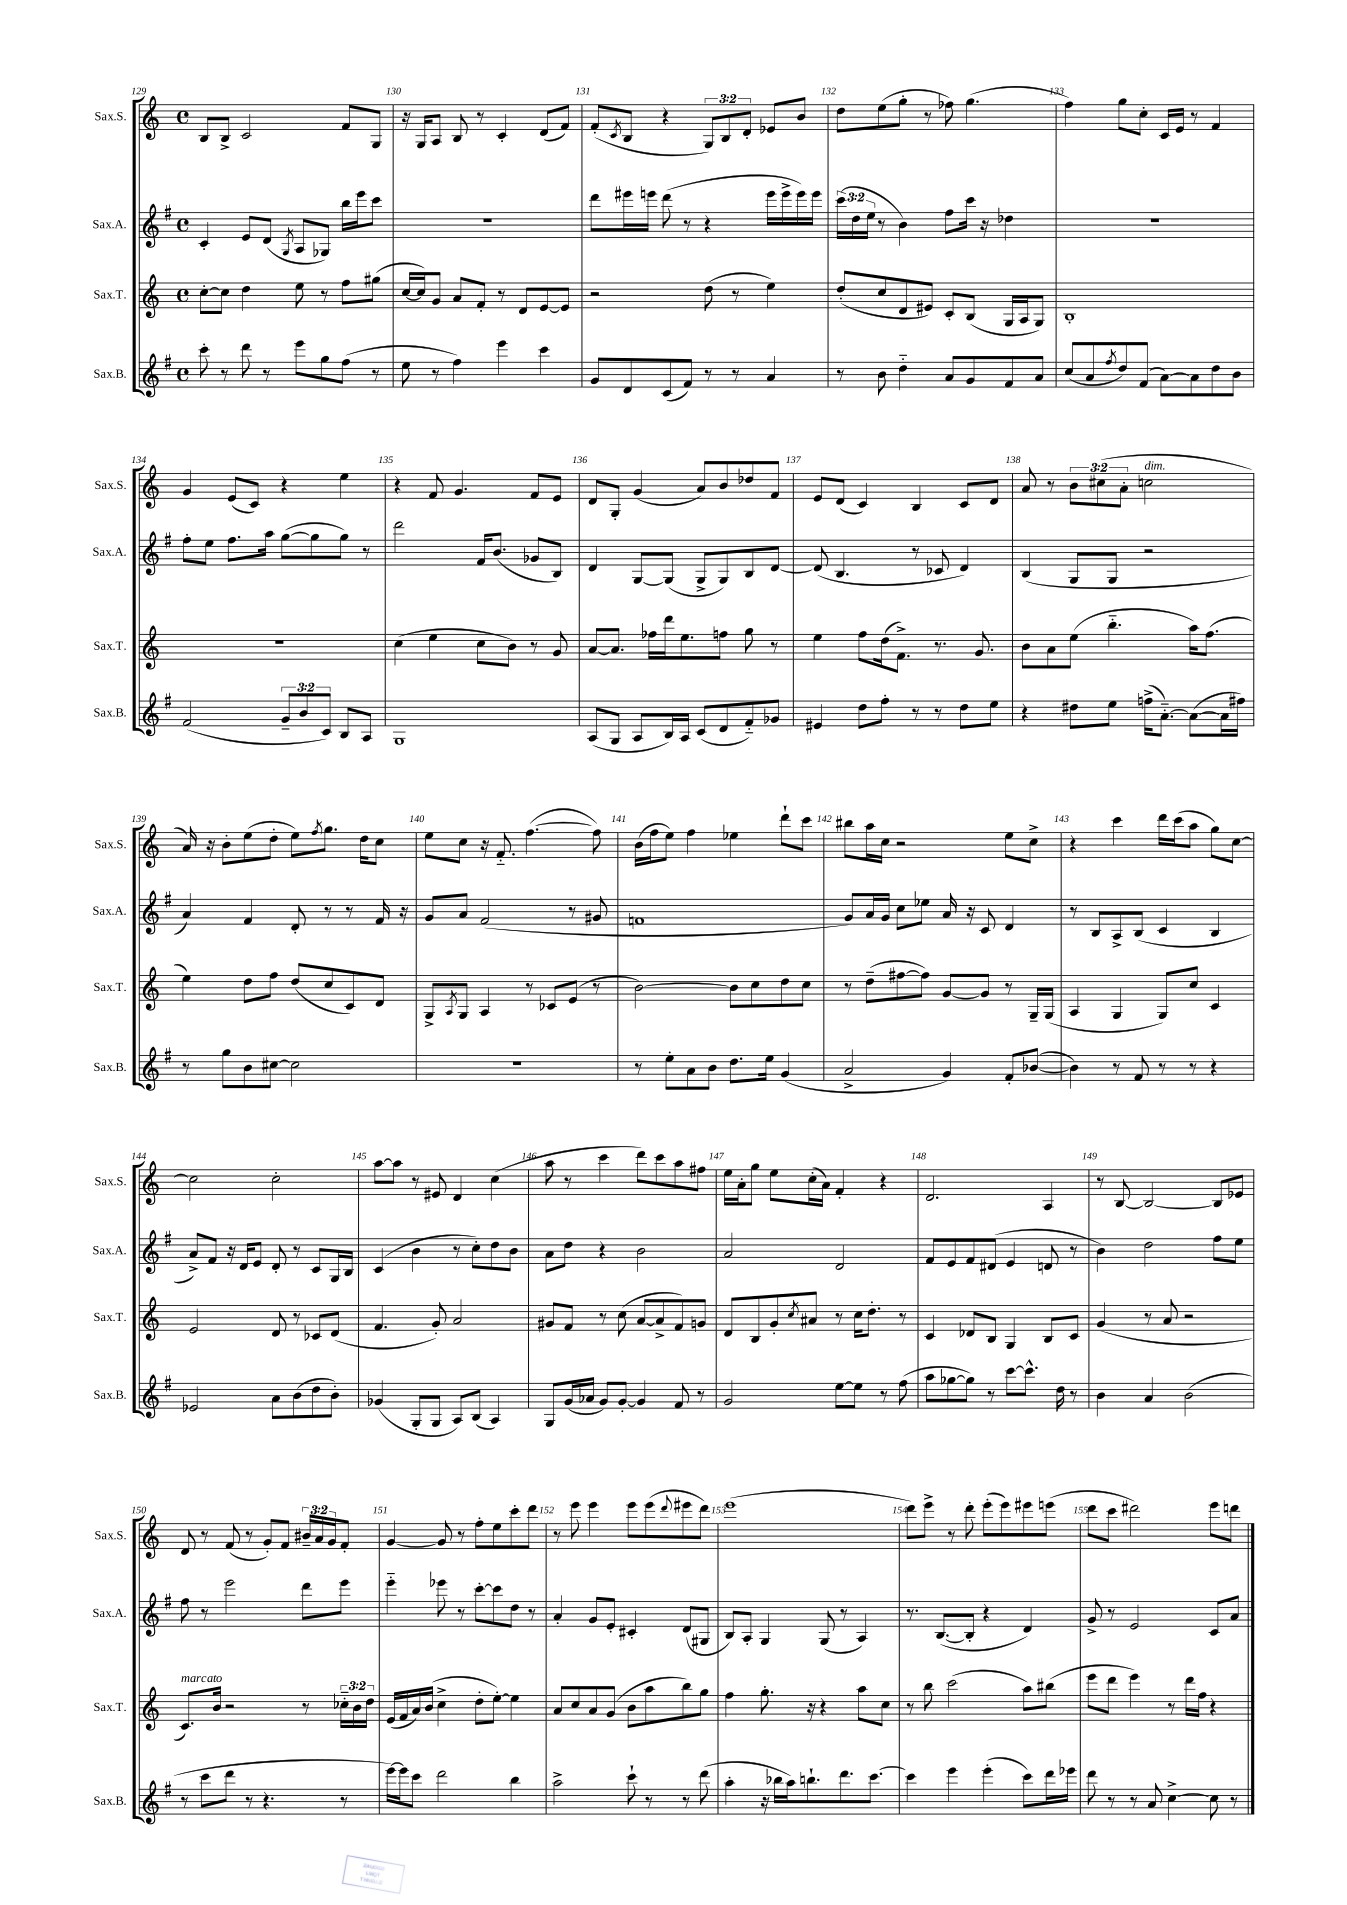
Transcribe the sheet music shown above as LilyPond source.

<<
\new StaffGroup <<
\new Staff = "s0" \with { instrumentName = "Sax.S." shortInstrumentName = "Sax.S." } {
    \clef treble \key c \major \defaultTimeSignature \time 4/4 \override Staff.TupletNumber.text = #tuplet-number::calc-fraction-text
    b8 b8-> c'2 f'8 g8 |
    r16 g16 a8 b8 r8 c'4-. d'8( f'8) |
    f'8-.( \acciaccatura { c'8 } b8 r4 \tuplet 3/2 { g8) b8 d'8-. } ees'8 b'8 |
    d''8 e''8( g''8-. r8 fes''8) g''4.( |
    f''4) g''8 c''8-. c'16 e'16 r8 f'4 |
    g'4 e'8( c'8) r4 e''4 |
    r4 f'8 g'4. f'8 e'8 |
    d'8 g8-. g'4( a'8) b'8 des''8 f'8 |
    e'8 d'8( c'4) b4 c'8 d'8 |
    a'8 r8 \tuplet 3/2 { b'8 cis''8( a'8-. } c''2^\markup { \italic "dim." } |
    a'16) r16 b'8-. e''8( d''8-. e''8) \acciaccatura { f''8 } g''8. d''16 c''8 |
    e''8 c''8 r16 f'8.-_ f''4.~( f''8) |
    b'16( f''16 e''8) f''4 ees''4 d'''8-! c'''8 |
    bis''8 a''16 c''16 r2 e''8 c''8-> |
    r4 c'''4 d'''16 c'''16( a''8 g''8) c''8~ |
    c''2 c''2-. |
    a''8~ a''8 r8 eis'8 d'4 c''4( |
    a''8 r8 c'''4 d'''8) c'''8 a''8 fis''8 |
    e''16 a'16-. g''8 e''8 c''16-.( a'16) f'4-. r4 |
    d'2. a4 |
    r8 b8~ b2~ b8 ees'8 |
    d'8 r8 f'8( r8 g'8-.) f'8 \tuplet 3/2 { bis'16-- a'16 g'16 } f'8-. |
    g'4~ g'8 r8 f''8-. e''8 c'''8-. d'''8 |
    r8 e'''8 e'''4 e'''8 e'''8( \appoggiatura { d'''8 } eis'''8 d'''8) |
    e'''1( |
    d'''8) e'''8-> r8 d'''8-. e'''8-.( e'''8) eis'''8 e'''8( |
    d'''8 c'''8 dis'''2) e'''8 d'''8 \bar "|." |
}
\new Staff = "s1" \with { instrumentName = "Sax.A." shortInstrumentName = "Sax.A." } {
    \clef treble \key g \major \defaultTimeSignature \time 4/4 \override Staff.TupletNumber.text = #tuplet-number::calc-fraction-text
    c'4-. e'8 d'8( \acciaccatura { g8 } a8 ges8) b''16 e'''16 c'''8 |
    r1 |
    d'''8 eis'''16 e'''16 d'''8( r8 r4 e'''16 e'''16-> e'''16) e'''16 |
    \tuplet 3/2 { c'''16( d''16 e''16 } r8 b'4) fis''8 c'''16 r16 des''4 |
    r1 |
    fis''8-. e''8 fis''8. a''16 g''8~( g''8 g''8) r8 |
    d'''2 fis'16 b'8.( ges'8 b8) |
    d'4 g8~ g8( g8-> g8) b8 d'8~ |
    d'8( b4. r8 ces'8 d'4) |
    b4( g8 g8 r2 |
    a'4) fis'4 d'8-. r8 r8 fis'16 r16 |
    g'8 a'8 fis'2( r8 gis'8 |
    f'1 |
    g'8) a'16 g'16 c''8 ees''8 a'16 r16 c'8 d'4 |
    r8 b8 a8-> b8( c'4 b4 |
    a'8->) fis'8 r16 d'16 e'8 d'8-. r8 c'8 g16 b16 |
    c'4( b'4 r8 c''8-.) d''8 b'8 |
    a'8 d''8 r4 b'2 |
    a'2 d'2 |
    fis'8 e'8 fis'8 dis'8( e'4 d'8 r8 |
    b'4) d''2 fis''8 e''8 |
    fis''8 r8 e'''2 d'''8 e'''8 |
    e'''4-_ ees'''8 r8 c'''8~-. c'''8 d''8 r8 |
    a'4-. g'8 e'8-. cis'4-. d'8( gis8 |
    b8) a8-. g4 g8( r8 a4) |
    r8. b8.~( b8-. r4 d'4) |
    g'8-> r8 e'2 c'8 a'8 \bar "|." |
}
\new Staff = "s2" \with { instrumentName = "Sax.T." shortInstrumentName = "Sax.T." } {
    \clef treble \key c \major \defaultTimeSignature \time 4/4 \override Staff.TupletNumber.text = #tuplet-number::calc-fraction-text
    c''8~-. c''8 d''4 e''8 r8 f''8 gis''8( |
    c''16~ c''16) g'8 a'8 f'8-. r8 d'8 e'8~ e'8 |
    r2 d''8( r8 e''4) |
    d''8-.( c''8 d'8 eis'8) c'8-. b8( g16 a16 g8) |
    b1-. |
    R1 |
    c''4( e''4 c''8 b'8) r8 g'8 |
    a'8~ a'8. fes''16 d'''16 e''8. f''8 g''8 r8 |
    e''4 f''8 d''16( f'8.->) r8. g'8. |
    b'8 a'8 e''8( b''4.-_ a''16) f''8.( |
    e''4) d''8 f''8 d''8( c''8 c'8) d'8 |
    g8-> \acciaccatura { a8 } g8 a4 r8 ces'8 e'8( r8 |
    b'2~) b'8 c''8 d''8 c''8 |
    r8 d''8--( fis''8~ fis''8) g'8~ g'8 r8 g16-- g16( |
    a4 g4 g8) c''8 c'4 |
    e'2 d'8 r8 ces'8 d'8( |
    f'4. g'8-.) a'2 |
    gis'8 f'8 r8 c''8( a'8~ a'8-> f'8) g'8 |
    d'8 b8 g'8-. \acciaccatura { c''8 } ais'8 r8 c''16 d''8.-. r8 |
    c'4 des'8 b8 g4 b8 c'8 |
    g'4( r8 a'8 r2 |
    c'8.^\markup { \italic "marcato" }) b'16 r2 r8 \tuplet 3/2 { ces''16-_ b'16 d''16 } |
    e'16( f'16 a'16) b'16( c''4-> d''8-. e''8~-.) e''4 |
    a'8 c''8 a'8 g'8( b'8 a''8 b''8) g''8 |
    f''4 g''8.-. r16 r4 a''8 c''8 |
    r8 b''8 c'''2( a''8) bis''8( |
    e'''8 d'''8 e'''4) r8 d'''16 f''16 r4 \bar "|." |
}
\new Staff = "s3" \with { instrumentName = "Sax.B." shortInstrumentName = "Sax.B." } {
    \clef treble \key g \major \defaultTimeSignature \time 4/4 \override Staff.TupletNumber.text = #tuplet-number::calc-fraction-text
    c'''8-. r8 d'''8 r8 e'''8 g''8 fis''8( r8 |
    e''8 r8 fis''4) e'''4 c'''4 |
    g'8 d'8 c'8( fis'8) r8 r8 a'4 |
    r8 b'8 d''4-_ a'8 g'8 fis'8 a'8 |
    c''8( a'8 \acciaccatura { fis''8 } d''8) fis'8( a'8~) a'8 d''8 b'8 |
    fis'2( \tuplet 3/2 { g'8-- b'8 c'8) } b8 a8 |
    g1 |
    a8( g8 a8 b16) a16 c'8( d'8 fis'8-_) ges'8 |
    eis'4 d''8 fis''8-. r8 r8 d''8 e''8 |
    r4 dis''8 e''8 f''16->( a'8.~-_) a'8~( a'16 fis''16) |
    r8 g''8 b'8 cis''8~ cis''2 |
    R1 |
    r8 e''8-. a'8 b'8 d''8. e''16 g'4( |
    a'2-> g'4) fis'8-. bes'8~( |
    bes'4) r8 fis'8 r8 r8 r4 |
    ees'2 a'8 b'8( d''8 b'8-.) |
    ges'4( g8-. g8 a8) b8( a4) |
    g8 g'16( aes'16 g'8) g'8~-. g'4 fis'8 r8 |
    g'2 e''8~ e''8 r8 fis''8( |
    a''8 ges''8~ ges''8) r8 c'''8~ c'''8.-^ d''16 r8 |
    b'4 a'4 b'2( |
    r8 c'''8 d'''8 r8 r4. r8 |
    e'''16~) e'''16 c'''8 d'''2 b''4 |
    a''2-> c'''8-! r8 r8 d'''8( |
    a''4-. r16 bes''16 a''16) b''8.-! d'''8. c'''8.~ |
    c'''4 e'''4 e'''4-.( c'''8) d'''16 ees'''16 |
    d'''8 r8 r8 a'8 c''4~-> c''8 r8 \bar "|." |
}
>>
>>
\layout { \context { \Score currentBarNumber = #129 \override BarNumber.break-visibility = ##(#f #t #t) barNumberVisibility = #all-bar-numbers-visible } }
